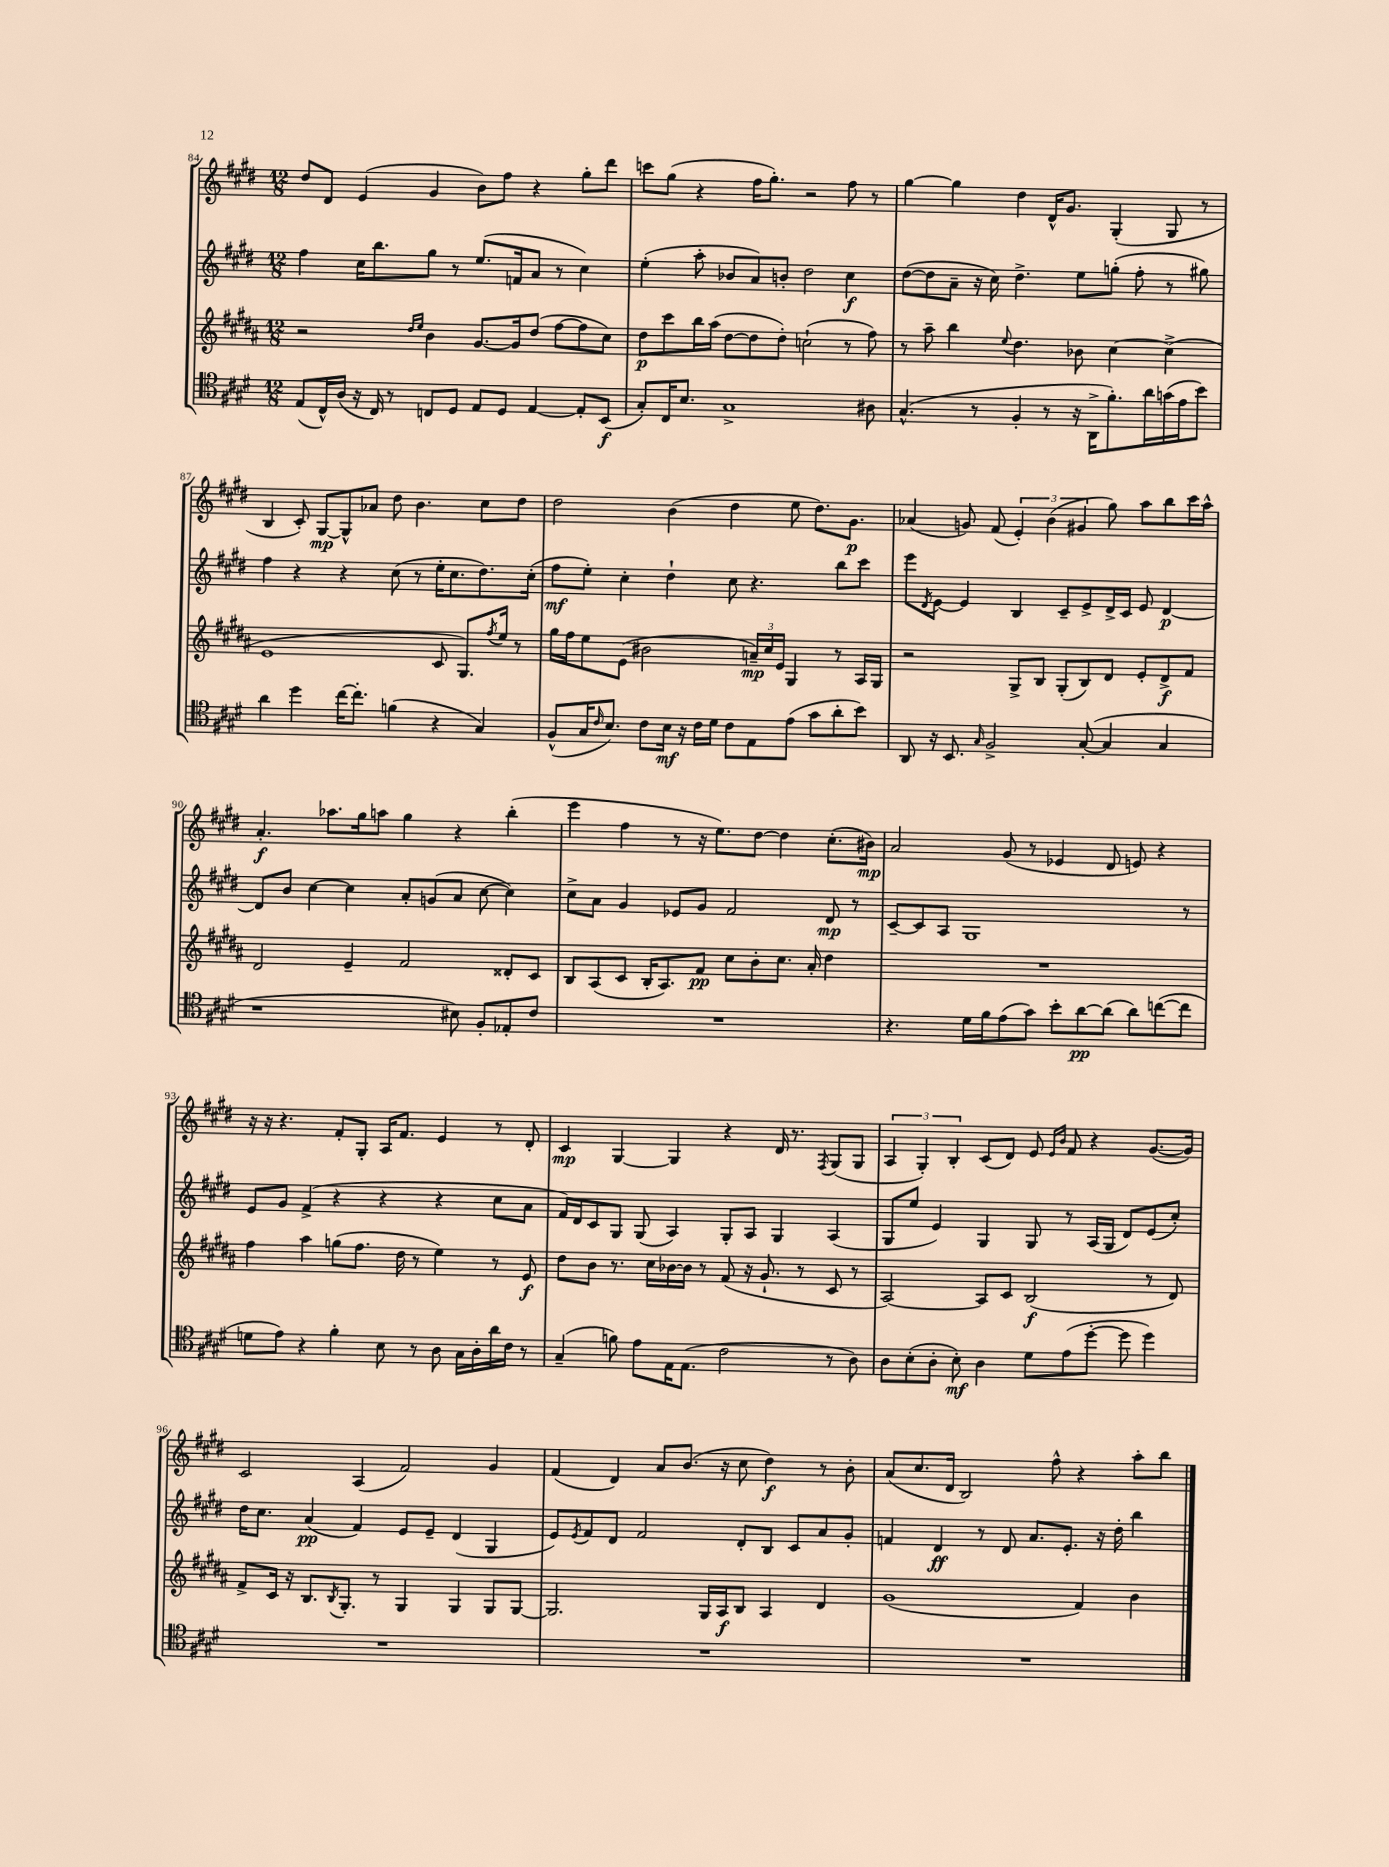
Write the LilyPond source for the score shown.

<<
\new StaffGroup <<
\new Staff = "s0" {
    \clef treble \key e \major \numericTimeSignature \time 12/8
    dis''8 dis'8 e'4( gis'4 b'8) fis''8 r4 gis''8-. dis'''8 |
    c'''8 gis''8( r4 fis''16 gis''8.-.) r2 fis''8 r8 |
    gis''4~ gis''4 dis''4 dis'16-^ gis'8. gis4-.( gis8 r8 |
    b4 cis'8-.) gis8~\mp gis8-^ aes'8 dis''8 b'4. cis''8 dis''8 |
    dis''2 b'4( dis''4 e''8 dis''8.) gis'8.\p |
    aes'4( g'8) fis'8( \tuplet 3/2 { e'4-.) b'4( gis'4 } gis''8) a''8 b''8 cis'''16 a''16-^ |
    a'4.-.\f aes''8. gis''16 a''8 gis''4 r4 b''4-.( |
    e'''4 fis''4 r8 r16 e''8.) dis''8~ dis''4 cis''8.-.( bis'16\mp) |
    a'2 gis'8( r8 ees'4 dis'8 e'8) r4 |
    r16 r16 r4. fis'8-. gis8-. a16 fis'8. e'4 r8 dis'8-. |
    cis'4\mp gis4~ gis4 r4 dis'16 r8. \acciaccatura { fis8 } gis8( gis8 |
    \tuplet 3/2 { a4 gis4-.) b4-. } cis'8( dis'8) e'8 \grace { e'16 b'16 } fis'8 r4 gis'8.~( gis'16) |
    cis'2 a4( fis'2) gis'4 |
    fis'4( dis'4) a'8 b'8.( r16 cis''8 dis''4\f) r8 b'8-. |
    a'8( cis''8. dis'16 b2) fis''8-^ r4 a''8-. b''8 \bar "|." |
}
\new Staff = "s1" {
    \clef treble \key e \major \numericTimeSignature \time 12/8
    fis''4 cis''16 b''8. gis''8 r8 e''8.( f'16 a'8 r8 cis''4) |
    e''4-.( a''8-. bes'8 a'8) b'8-. dis''2 cis''4\f |
    dis''8~( dis''8 a'8-- r16 cis''16) dis''4.-> e''8 g''8-.( fis''8-. r8 gis''8) |
    fis''4 r4 r4 cis''8( r8 e''16-. cis''8. dis''8.) cis''16-.( |
    fis''8\mf e''8-.) cis''4-. dis''4-! cis''8 r4. b''8 cis'''8 |
    e'''8 \acciaccatura { dis'8 } e'8~ e'4 b4 cis'8-- e'8-> dis'16-> cis'16 e'8 dis'4~\p |
    dis'8 b'8 cis''4~ cis''4 a'8-. g'8( a'8 cis''8~ cis''4) |
    cis''8-> a'8 gis'4 ees'8 gis'8 fis'2 dis'8\mp r8 |
    cis'8~-- cis'8 a8 gis1 r8 |
    e'8 gis'8 fis'4->( r4 r4 r4 cis''8 a'8 |
    fis'16) dis'16 cis'8 gis8 gis8( a4) gis8-. a8 gis4 a4( |
    gis8 e''8 e'4) gis4 gis8 r8 a16( gis16 dis'8) e'8( cis''8-.) |
    dis''16 cis''8. a'4\pp( fis'4) e'8 e'8-- dis'4( gis4 |
    e'8) \acciaccatura { e'8 } fis'8 dis'8 fis'2 dis'8-. b8 cis'8 a'8 gis'8-. |
    f'4 dis'4\ff r8 dis'8 a'8. e'8.-. r16 dis''16-. b''4 \bar "|." |
}
\new Staff = "s2" {
    \clef treble \key b \major \numericTimeSignature \time 12/8
    r2 \grace { dis''16 e''16 } b'4 gis'8.~ gis'16 dis''8( fis''8~ fis''8 cis''8) |
    dis''8\p cis'''8 b''16 ais''16( dis''8~ dis''8 dis''8-.) c''2-!( r8 fis''8) |
    r8 ais''8-- b''4 \appoggiatura { e''8 } dis''4. bes'8 cis''4~ cis''4->( |
    e'1 cis'8 gis8.) \acciaccatura { fis''8 } e''16 r8 |
    gis''16 fis''16 e''8 e'8( bis'2 \tuplet 3/2 { a'16--\mp) cis''16 e'16 } gis4 r8 ais16 gis16 |
    r2 gis8-> b8 gis8-.( b8) dis'8 e'8-. dis'8->\f fis'8 |
    dis'2 e'4-- fis'2 disis'8-. cis'8 |
    b8 ais8( cis'8 b16-. ais8.) fis'8\pp cis''8 b'8-. cis''8. ais'16-. dis''4 |
    R1. |
    fis''4 ais''4 g''8( fis''8. dis''16 r8 e''4) r8 e'8\f |
    dis''8 b'8 r8. cis''16 bes'16~ bes'16 r8 fis'8( r16 gis'8.-! r8 cis'8 r8 |
    ais2~) ais8 cis'8 b2\f( r8 dis'8) |
    fis'8-> cis'16 r16 b8. \acciaccatura { b8 } gis8.-. r8 gis4 gis4 gis8 gis8~ |
    gis2. gis16 ais16\f b8 ais4 dis'4 |
    gis'1( fis'4) b'4 \bar "|." |
}
\new Staff = "s3" {
    \clef tenor \key e \major \numericTimeSignature \time 12/8
    e8( cis16-^) a16( r16 cis16) r8 c8 dis8 e8 dis8 e4~ e8-. b,8\f( |
    gis8-.) cis16 b8. gis1-> ais8 |
    gis4.-^( r8 fis4-. r8 r16 a,16-> fis'8.-.) a'16 g'16( e'16 b'8) |
    a'4 dis''4 cis''16~ cis''8.-. f'4( r4 gis4) |
    fis8-^( gis16 \grace { cis'16 } b8.) cis'8 b16\mf r16 cis'16 dis'16 cis'8 e8 e'8( gis'8 a'8-. b'8) |
    a,8 r16 b,8. \grace { gis16 } fis2-> gis8~-.( gis4 gis4 |
    r1 bis8) fis8-. ees8-. cis'8 |
    R1. |
    r4. dis'16 fis'16 e'8( gis'8) b'8-. a'8~\pp a'8( a'8) c''8~( c''8 |
    d'8 e'8) r4 fis'4-. b8 r8 a8 gis16 a16-. a'16 cis'16 r8 |
    gis4--( f'8) e'8 e16 e8.( cis'2 r8 a8) |
    a8 b8-.( a8-. b8-.\mf) a4 dis'8 e'8( dis''8~-. dis''8 dis''4) |
    R1. |
    R1. |
    R1. \bar "|." |
}
>>
>>
\layout { \context { \Score currentBarNumber = #84 } }
